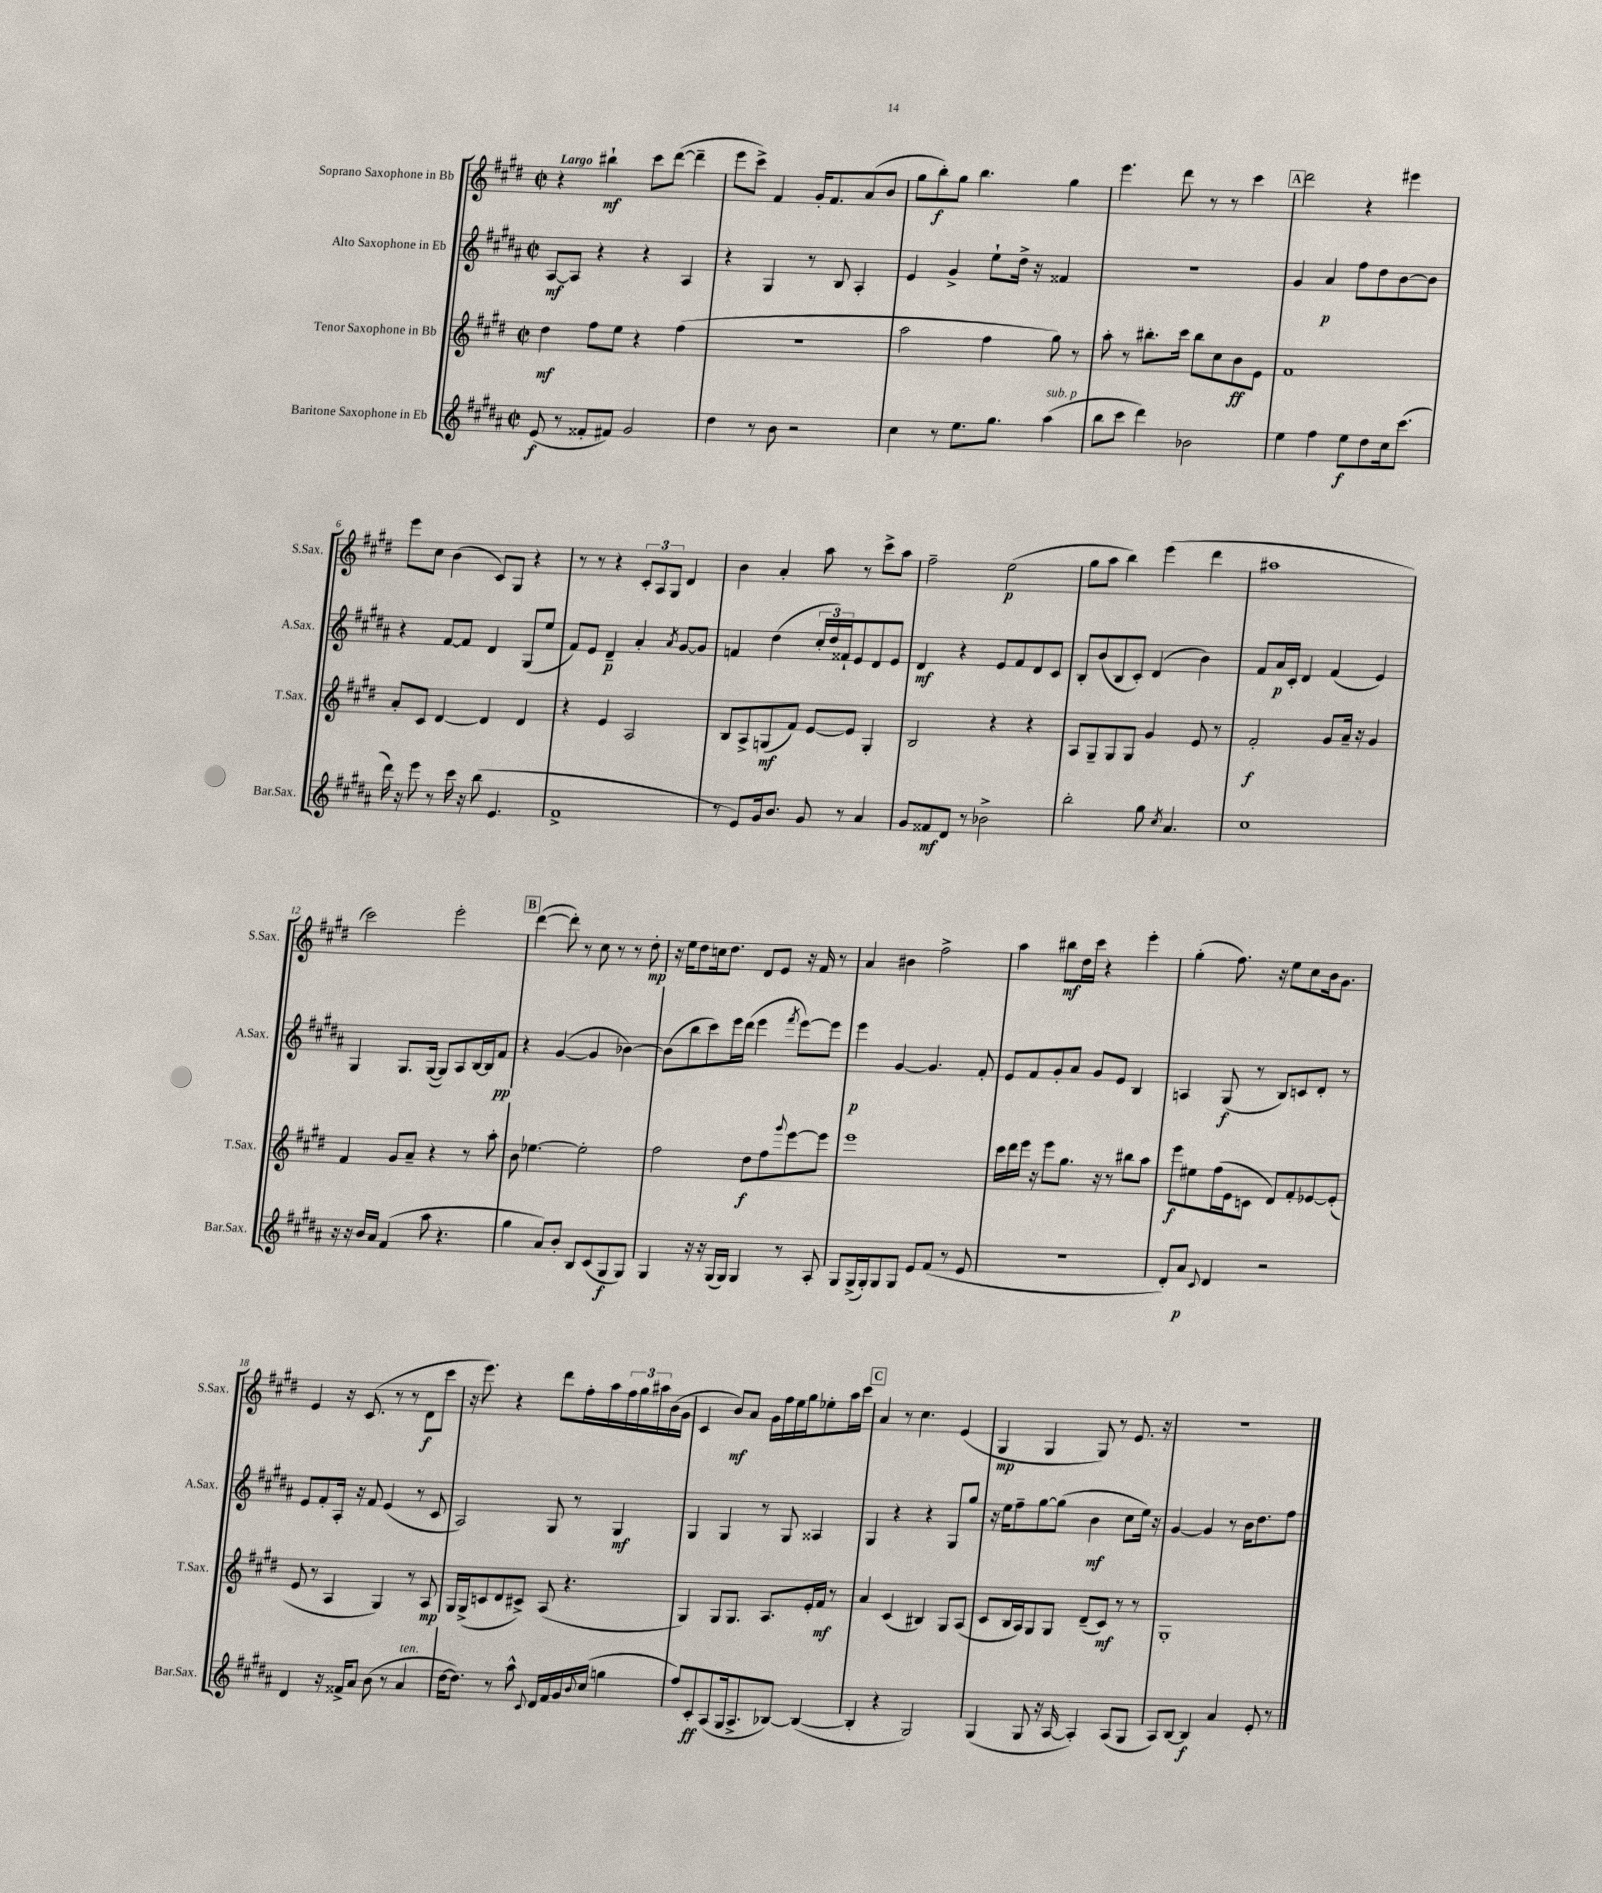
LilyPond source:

<<
\new StaffGroup <<
\new Staff = "s0" \with { instrumentName = "Soprano Saxophone in Bb" shortInstrumentName = "S.Sax." } {
    \clef treble \key e \major \defaultTimeSignature \time 2/2 \tempo "Largo"
    r4 bis''4-!\mf cis'''8 dis'''8~( dis'''4-- |
    e'''8 cis'''8->) fis'4 gis'16-. fis'8. a'8( b'8 |
    gis''8 b''8-.\f) gis''8 b''4. gis''4 |
    e'''4. dis'''8 r8 r8 cis'''4 |
    \mark \markup { \box "A" } dis'''2 r4 eis'''4 |
    e'''8 cis''8 b'4( cis'8) gis8 r4 |
    r8 r8 r4 \tuplet 3/2 { cis'8-. a8 gis8 } dis'4 |
    b'4 a'4-. a''8 r8 cis'''8-> a''8 |
    fis''2-- e''2\p( |
    gis''8 a''8 b''4) e'''4( dis'''4 |
    ais''1 |
    cis'''2) e'''2-. |
    \mark \markup { \box "B" } dis'''4~( dis'''8-.) r8 cis''8 r8 r8 dis''8-.\mp |
    r16 e''16 dis''8 c''16 dis''8. dis'8 e'8 r16 fis'16 r8 |
    a'4 bis'4 fis''2-> |
    a''4 bis''8\mf dis''16 cis'''16 r4 e'''4-. |
    gis''4-.( fis''8.) r16 e''8 cis''8 b'16 gis'8. |
    e'4 r16 cis'8.( r8 r8 dis'8\f cis'''8 |
    r16 e'''8.) r4 dis'''8 fis''16-. a''16 \tuplet 3/2 { fis''16 gis''16 ais''16 } b'16( gis'16 |
    cis'4 b'8\mf) a'8 gis'16 fis''16 e''16 gis''16 ees''8-. a''16 cis'''16 |
    \mark \markup { \box "C" } a'4 r8 cis''4. e'4( |
    gis4\mp gis4 gis8) r8 e'8. r16 |
    R1 \bar "|." |
}
\new Staff = "s1" \with { instrumentName = "Alto Saxophone in Eb" shortInstrumentName = "A.Sax." } {
    \clef treble \key b \major \defaultTimeSignature \time 2/2
    ais8~\mf ais8 r4 r4 ais4 |
    r4 gis4 r8 b8 ais4-. |
    e'4 gis'4-> e''8-! dis''16-> r16 fisis'4 |
    r1 |
    \mark \markup { \box "A" } gis'4 ais'4\p fis''8 dis''8 b'8~ b'8 |
    r4 fis'8~ fis'8 dis'4 gis8( e''8 |
    fis'8) e'8 dis'4--\p ais'4-. \acciaccatura { ais'8 } gis'8~ gis'8 |
    f'4 dis''4( \tuplet 3/2 { cis''16-. dis''16) fisis'16-! } e'8 dis'8 e'8 |
    dis'4\mf r4 e'8 fis'8 dis'8 cis'8 |
    b8-. b'8( b8 cis'8-.) dis'4( b'4) |
    fis'8 ais'16\p cis'16-. dis'4 fis'4( e'4) |
    gis4 gis8. gis16~( gis8) ais8 b16~ b16 fis'8\pp |
    \mark \markup { \box "B" } r4 gis'4~( gis'4 bes'4~) |
    bes'8( b''8 cis'''8) e'''16 dis'''16( e'''4 \acciaccatura { fis'''8 } e'''8~) e'''8 |
    e'''4\p gis'4~ gis'4. fis'8-. |
    e'8 fis'8 gis'8-. ais'8 gis'8 e'8 b4 |
    a4 gis8\f( r8 b8) c'8 dis'8-. r8 |
    e'8 fis'8-. ais16-. r16 fis'8 e'4( r8 cis'8 |
    ais2) gis8 r8 gis4\mf |
    gis4 gis4 r8 gis8 aisis4 |
    \mark \markup { \box "C" } gis4 r4 r4 gis8 gis''8 |
    r16 e''16 fis''8-- gis''8~ gis''8( b'4\mf cis''8 e''16) r16 |
    gis'4~ gis'4 r8 b'16 dis''8. fis''8 \bar "|." |
}
\new Staff = "s2" \with { instrumentName = "Tenor Saxophone in Bb" shortInstrumentName = "T.Sax." } {
    \clef treble \key e \major \defaultTimeSignature \time 2/2
    dis''4\mf fis''8 e''8 r4 fis''4( |
    R1 |
    a''2 fis''4 gis''8) r8 |
    a''8-. r8 bis''8.-. cis'''16 bis''8 cis''8 b'8\ff e'8 |
    \mark \markup { \box "A" } fis'1 |
    a'8-. cis'8 dis'4~ dis'4 dis'4 |
    r4 e'4 a2 |
    b8 a8-> g8\mf( fis'8) e'8~ e'8 g4-. |
    b2 r4 r4 |
    a8 gis8-- gis8 gis8 gis'4 e'8 r8 |
    fis'2-.\f gis'8 a'16-- r16 gis'4 |
    fis'4 gis'8 a'8-- r4 r8 a''8-. |
    \mark \markup { \box "B" } b'8 ees''4.~ ees''2-. |
    fis''2 dis''8\f fis''8 \appoggiatura { gis'''8 } e'''8~ e'''8 |
    e'''1 |
    cis'''16 dis'''16 e'''16 r16 e'''8 gis''8. r16 r8 bis''8 a''8 |
    e'''8\f eis''8 fis''16( e'16 c'8 dis'8) fis'8-. ees'8~ ees'8-.( |
    e'8 r8 a4 gis4) r8 a8\mp |
    gis16 gis16->( c'8 dis'8 cis'8->) a8( r4. |
    gis4) gis8 gis8. a8. e'16-. fis'16\mf r8 |
    \mark \markup { \box "C" } a'4 cis'4( bis4) gis8 a8( |
    cis'8 b16 a16) gis8 gis8 dis'8--( cis'8\mf) r8 r8 |
    gis1-. \bar "|." |
}
\new Staff = "s3" \with { instrumentName = "Baritone Saxophone in Eb" shortInstrumentName = "Bar.Sax." } {
    \clef treble \key b \major \defaultTimeSignature \time 2/2
    e'8\f( r8 fisis'8-. fis'8) gis'2 |
    dis''4 r8 b'8 r2 |
    cis''4 r8 e''8. gis''8. ais''4^\markup { \italic "sub. p" }( |
    b''8 cis'''8 dis'''4) bes'2 |
    \mark \markup { \box "A" } e''4 fis''4 e''8\f dis''8 cis''16 cis'''8.( |
    dis'''16) r16 e'''8 r8 cis'''16 r16 b''8( e'4. |
    fis'1-> |
    r8 e'8) gis'16 b'8. gis'8 r8 ais'4 |
    gis'8 fisis'8\mf dis'8 r8 bes'2-> |
    b''2-. gis''8 \acciaccatura { cis''8 } ais'4. |
    cis''1 |
    r16 r16 b'16 ais'16 fis'4( ais''8 r4. |
    \mark \markup { \box "B" } gis''4 ais'8) b'8-. b8 cis'8( gis8\f gis8) |
    gis4 r16 r16 gis16( gis16) gis4 r8 ais8-. |
    gis8 gis16->( gis16-.) gis8 gis8 e'8 fis'8( r8 e'8 |
    R1 |
    dis'8-.) ais'8\p \appoggiatura { cis'8 } dis'4 r2 |
    dis'4 r16 fisis'16-> ais'8 b'8( r8 ais'4^\markup { \italic "ten." } |
    dis''16~ dis''8.) r8 ais''8-^ \appoggiatura { cis'8 } dis'16 fis'16 gis'16 \appoggiatura { b'8 } cis''16( g''4 |
    fis''8) cis'8-.\ff ais8( gis16 ais8.-> bes8~) bes4~( |
    \mark \markup { \box "C" } bes4-. r4 gis2) |
    gis4( gis8 r16 ais16~ ais4-.) ais8( gis8 |
    ais8) b8~ b4\f ais'4 e'8-. r8 \bar "|." |
}
>>
>>
